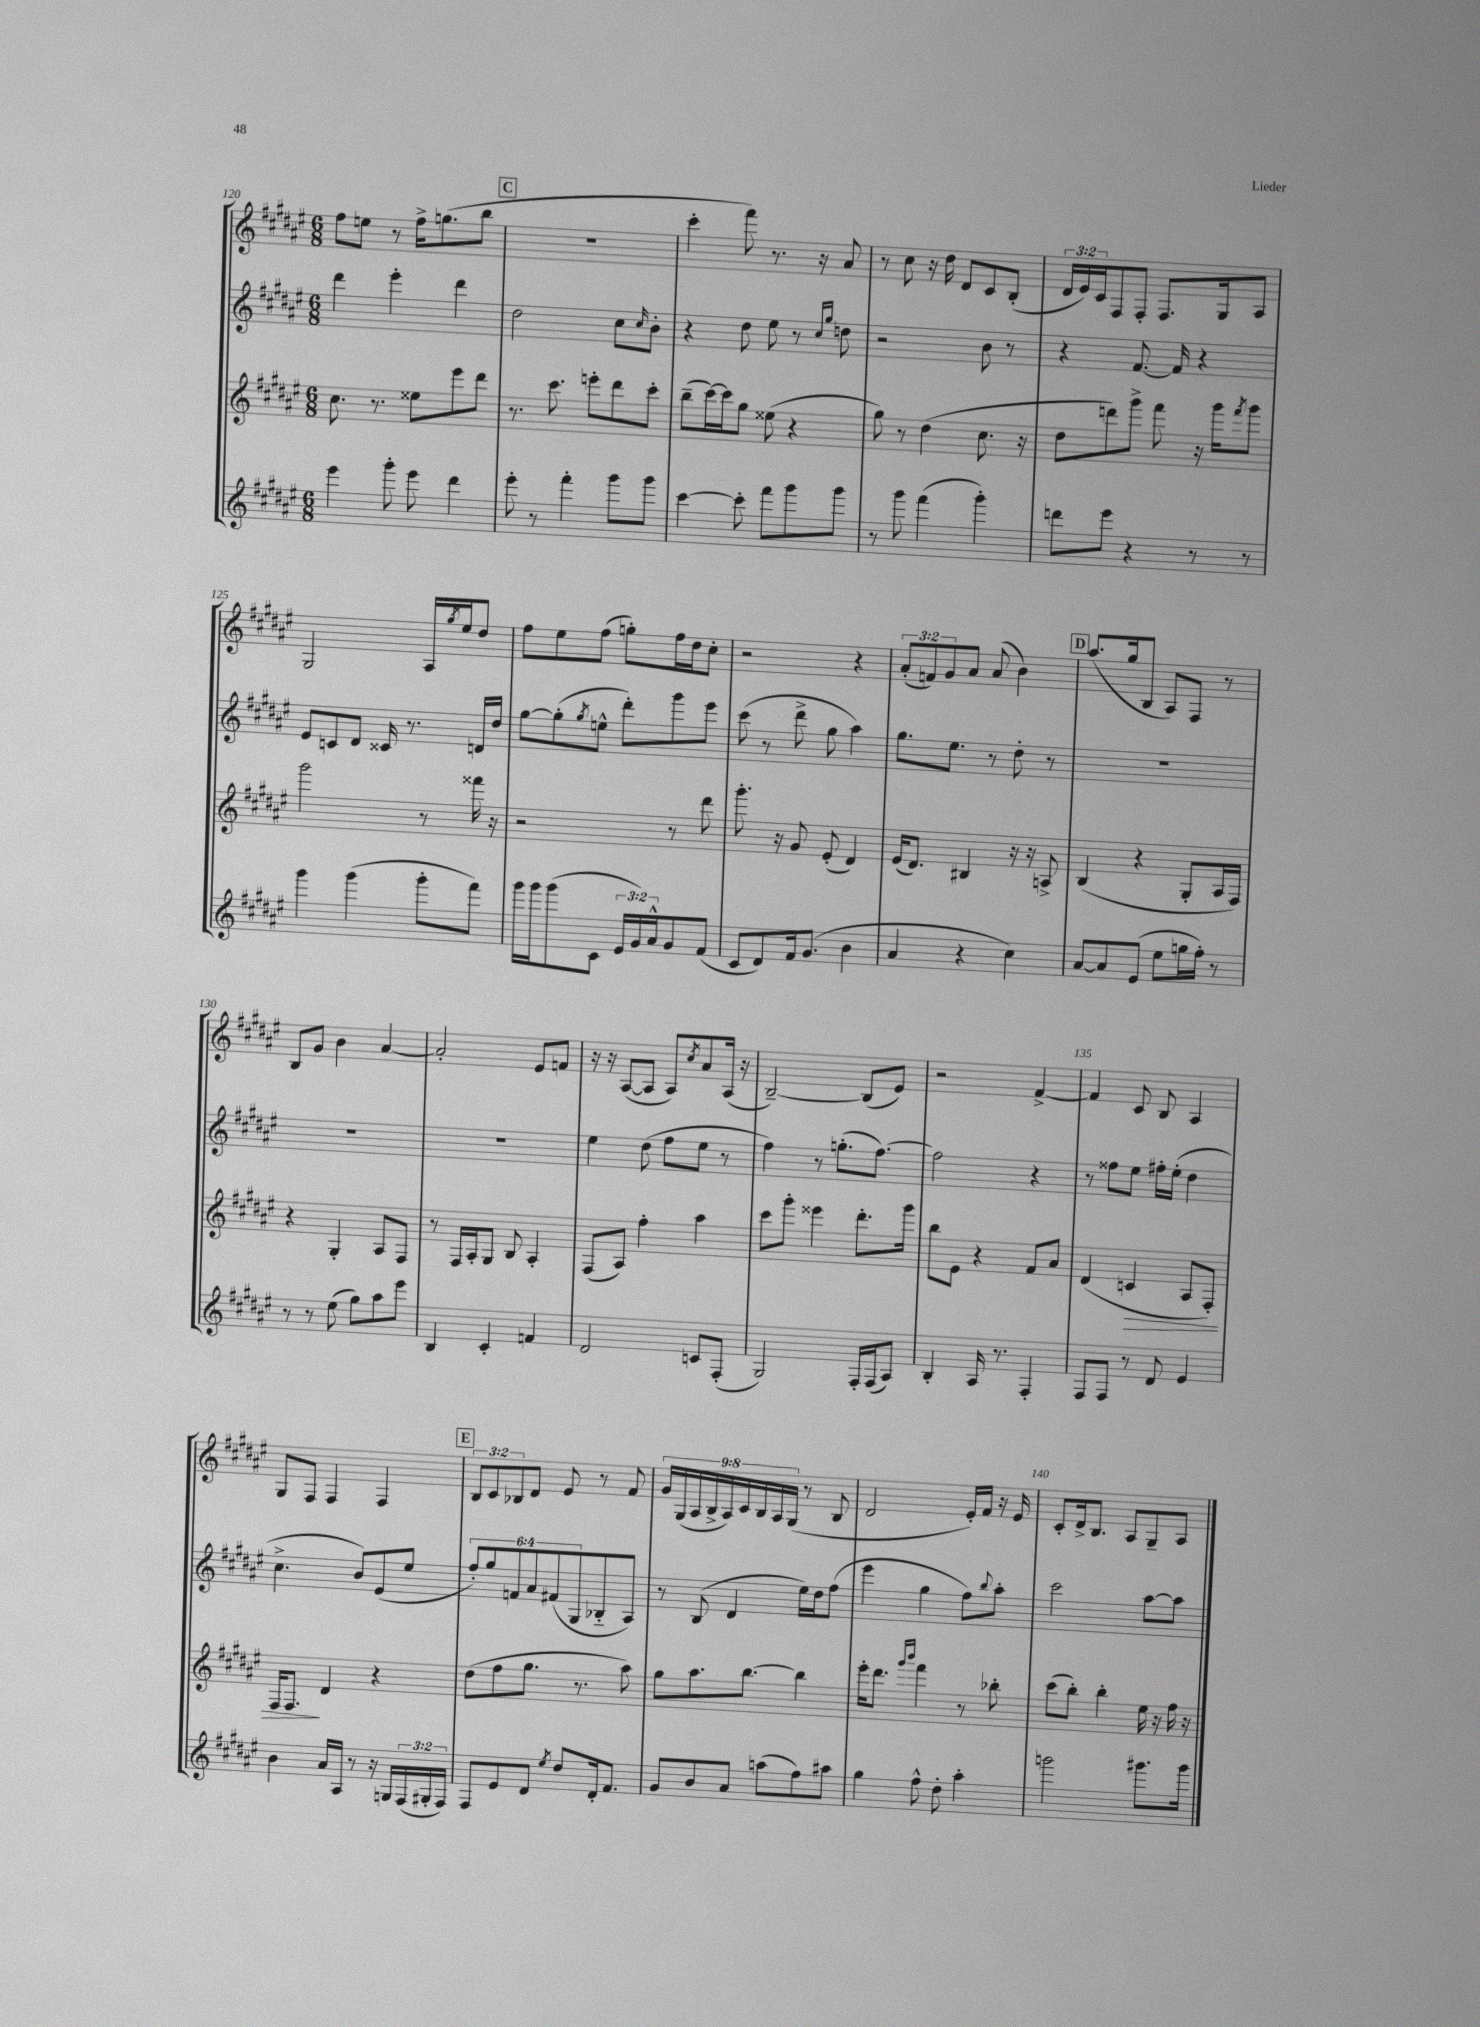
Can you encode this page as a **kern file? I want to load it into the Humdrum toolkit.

**kern	**kern	**dynam	**kern	**kern
*part4	*part3	*part3	*part2	*part1
*staff4	*staff3	*staff3	*staff2	*staff1
*clefG2	*clefG2	*	*clefG2	*clefG2
*k[f#c#g#d#a#e#]	*k[f#c#g#d#a#e#]	*	*k[f#c#g#d#a#e#]	*k[f#c#g#d#a#e#]
*M6/8	*M6/8	*	*M6/8	*M6/8
=120	=120	=120	=120	=120
4eee#\	8.cc#\	.	4ddd#\	8ff#\L
.	.	.	.	8een\J
.	8.r	.	.	.
8ggg#'\	.	.	4eee#'\	8r
8eee#\	8ee##X\L	.	.	16ff#^\KL
.	.	.	.	(8.ggn\
4ddd#\	8eee#\	.	4ddd#\	.
.	8ddd#\J	.	.	8bb\J
!!LO:REH:place=s1:t=C
=121	=121	=121	=121	=121
8eee#'\	8.r	.	2dd#\	2.r
8r	.	.	.	.
.	8.ccc#\	.	.	.
4fff#'\	.	.	.	.
.	8eeen'\L	.	.	.
8ggg#\L	8ddd#\	.	8cc#\L	.
.	.	.	16qqcc#/	.
8ggg#\J	8ccc#'\J	.	8b'\J	.
=122	=122	=122	=122	=122
[4ccc#\	(8bb~\L	.	4r	4ccc#'\
.	[16ccc#\L)	.	.	.
.	16ccc#\J]	.	.	.
8ccc#'\]	8gg#\J	.	8dd#\	8fff#\)
8fff#\L	(8ee##X\	.	8ee#\	8.r
8ggg#\	4r	.	8r	.
.	.	.	.	16r
.	.	.	16qqcc#/LL	.
.	.	.	16qqgg#/JJ	.
8ggg#\J	.	.	8ddn\	8a#/
=123	=123	=123	=123	=123
8r	8gg#\)	.	2r	8r
8ggg#\	8r	.	.	8cc#\
(4fff#\	(4dd#\	.	.	16r
.	.	.	.	16dd#\
.	.	.	.	8d#/L
4ggg#'\)	8.cc#\	.	8b\	8c#/
.	.	.	8r	(8B'/J
.	16r	.	.	.
=124	=124	=124	=124	=124
8dddn\L	8dd#\L	.	4r	24d#/LL
.	.	.	.	24e#/)
.	.	.	.	24c#/J
8eee#\J	8dddn\)	.	.	8F#/
4r	8ggg#^\J	.	[8.f#/	8F#'/J
.	8fff#\	.	.	8.F#/L
.	.	.	16f#/]	.
8r	16r	.	4r	.
.	16ggg#\KL	.	.	16G#/k
.	8qfff#/	.	.	.
8r	8ggg#\J	.	.	8A#/J
!!LO:LB:g=z
=125	=125	=125	=125	=125
4ggg#\	2ggg#\	.	8e#/L	2G#/
.	.	.	8cn/	.
(4ggg#\	.	.	8d#/J	.
.	.	.	16c##X/	.
.	.	.	8.r	.
8ggg#'\L	8r	.	.	16A#/LL
.	.	.	.	8qgg#/
.	.	.	.	16ee#/J
8fff#\J)	16fff##X\	.	16dn/LL	8dd#/J
.	16r	.	16dd#/JJ	.
=126	=126	=126	=126	=126
16ggg#\LL	2r	.	[8gg#\L	8ff#\L
16ggg#\J	.	.	.	.
(8ggg#\	.	.	(8gg#'\]	8ee#\
.	.	.	8qgg#/	.
8c#\J	.	.	8een^^\J	(8ff#\J
24e#/LL	.	.	8ddd#'\L)	8ggn'\L)
24g#/)	.	.	.	.
24a#^^/J	.	.	.	.
8g#/	8r	.	8ggg#\	16ff#\L
.	.	.	.	16dd#\J
(8f#/J	8ddd#\	.	8eee#\J	8cc#'\J
=127	=127	=127	=127	=127
8c#/L	8.ggg#'\	.	(8ccc#\	2r
8d#/)	.	.	8r	.
.	16r	.	.	.
16f#/k	8g#/	.	8ddd#^\	.
(8.g#/J	.	.	.	.
.	(8e#'/	.	8gg#\	.
4b\	4d#/)	.	4aa#\)	4r
=128	=128	=128	=128	=128
4a#/	(16e#/KL	.	8.gg#\L	(12a#'/L
.	8.d#/J)	.	.	.
.	.	.	.	12fn/)
.	.	.	.	12g#/
.	.	.	8.ee#\J	.
4r	4B#X/	.	.	8a#/J
.	.	.	8r	(8a#/
4cc#\)	16r	.	8dd#'\	4b\)
.	16r	.	.	.
.	8An^/	.	8r	.
!!LO:REH:place=s1:t=D
=129	=129	=129	=129	=129
[8a#/L	(4B/	.	2.r	(8.aa#/L
8a#/]	.	.	.	.
.	.	.	.	16gg#/k
(8e#/J	4r	.	.	8B/J
8ee#\L	.	.	.	8A#/L)
16ggn\L	8G#'/L	.	.	8F#/J
16ff#'\JJ)	.	.	.	.
8r	16A#/L	.	.	8r
.	16F#/JJ)	.	.	.
!!LO:LB:g=z
=130	=130	=130	=130	=130
8r	4r	.	2.r	8B/L
8r	.	.	.	8g#/J
(8ee#\	4G#'/	.	.	4b\
8gg#\L)	.	.	.	.
8aa#\	8A#/L	.	.	[4a#/
8eee#\J	8F#/J	.	.	.
=131	=131	=131	=131	=131
4B/	8r	.	2.r	2a#'/]
.	16F#/LL	.	.	.
.	16A#'/J	.	.	.
4c#'/	8G#/J	.	.	.
.	8B/	.	.	.
4fn/	4A#'/	.	.	8e#/L
.	.	.	.	8fn/J
=132	=132	=132	=132	=132
2d#/	(8F#/L	.	4ee#\	16r
.	.	.	.	16r
.	8A#/J)	.	.	([8A#/L
.	4ff#'\	.	(8dd#\	8A#/J]
.	.	.	8ff#\L	8A#/L)
.	.	.	.	8qcc#/
8cn/L	4aa#\	.	8ee#\J	8a#/
(8F#'/J	.	.	8r	(16A#/Jk
.	.	.	.	16r
=133	=133	=133	=133	=133
2G#/)	8ccc#\L	.	4ff#\)	[2B~/)
.	8ggg#'\J	.	.	.
.	4eee##X\	.	8r	.
.	.	.	(8.ggn'\L	.
16F#'/LL	8.ddd#'\L	.	.	(8B/L]
(16F#/J	.	.	[8.ff#\J)	.
8A#/J)	.	.	.	8e#/J)
.	16ggg#\Jk	.	.	.
=134	=134	=134	=134	=134
4B'/	8bb\L	.	2ff#\]	2r
.	8e#\J	.	.	.
16A#/	4r	.	.	.
8.r	.	.	.	.
4F#'/	8f#/L	.	4r	[4f#^/
.	8a#/J	.	.	.
=135	=135	=135	=135	=135
8F#/L	(4d#/	.	8r	4f#/]
8F#/J	.	.	8ff##X\L	.
!	!	!LO:HP:b	!	!
8r	4cn/	>	8ee#\J	8c#/
8d#/	.	.	16ff#X'\LL	8B/
.	.	.	(16ee#'\JJ	.
4e#/	8A#/L	.	4dd#\	4A#/
.	8F#'/J)	.	.	.
!!LO:LB:g=z
=136	=136	=136	=136	=136
4b\	16F#/KL	.	4.cc#^\	8G#/L
.	8.F#/J	.	.	.
.	.	.	.	8F#/J
16a#/LL	4d#/	]	.	4F#/
16A#/JJ	.	.	.	.
8r	.	.	8b/L)	.
16r	4r	.	(8e#/	4F#/
16Gn/LL	.	.	.	.
(24F#/	.	.	8ee#/J	.
24G#X'/	.	.	.	.
24F#/JJ)	.	.	.	.
!!LO:REH:place=s1:t=E
=137	=137	=137	=137	=137
8F#/L	(8dd#\L	.	12ff#'/L)	12B/L
.	.	.	12gg#/	12c#/
8e#/	8ff#\	.	.	.
.	.	.	12fn/	12B-X/
8d#/J	8.gg#\J	.	12a#/	8d#/J
.	.	.	(12f#X/	.
8qee#/	.	.	.	.
8dd#/L	.	.	.	8e#/
.	.	.	12G#/	.
.	8.r	.	.	.
16d#'/k	.	.	8B-X/	8r
8.f#/J	.	.	.	.
.	8aa#\)	.	8A#/J)	8f#/
=138	=138	=138	=138	=138
8g#/L	8gg#\L	.	8r	18g#/LL
.	.	.	.	(18G#/
.	.	.	.	18A#/
8b/	8.aa#\	.	(8B/	.
.	.	.	.	18B^/
.	.	.	.	18A#/)
8a#/J	.	.	4d#/	.
.	.	.	.	18c#/
.	[8.bb\J	.	.	.
.	.	.	.	18B/
(8aan\L	.	.	.	.
.	.	.	.	18A#/
.	.	.	.	(18G#/JJ
8ff#\)	4bb\]	.	16ee#\LL)	8r
.	.	.	16dd#\J	.
8aa#X\J	.	.	(8ff#\J	8B/
=139	=139	=139	=139	=139
4gg#\	16eee#'\KL	.	4eee#\	2d#/
.	8.ddd#\J	.	.	.
.	16qqggg#/LL	.	.	.
.	16qqbbb/JJ	.	.	.
8ff#^^\	4fff#\	.	4gg#\	.
8dd#'\	.	.	.	.
4aa#'\	8r	.	8ff#\L)	16e#'/LL)
.	.	.	.	16f#/JJ
.	.	.	8qqbb/	.
.	8bb-X'\	.	8aa#'\J	16r
.	.	.	.	16e#/
=140	=140	=140	=140	=140
2gggn\	(8ccc#\L	.	2ccc#\	8c#'/L
.	8bb'\J)	.	.	16d#^/k
.	.	.	.	8.B/J
.	4bb'\	.	.	.
.	.	.	.	8A#/L
8.ggg#X\L	16ee#\	.	[8aa#\L	8G#~/
.	16r	.	.	.
.	16ff#\	.	8aa#\J]	8A#/J
16ggg#\Jk	16r	.	.	.
==	==	==	==	==
*-	*-	*-	*-	*-
